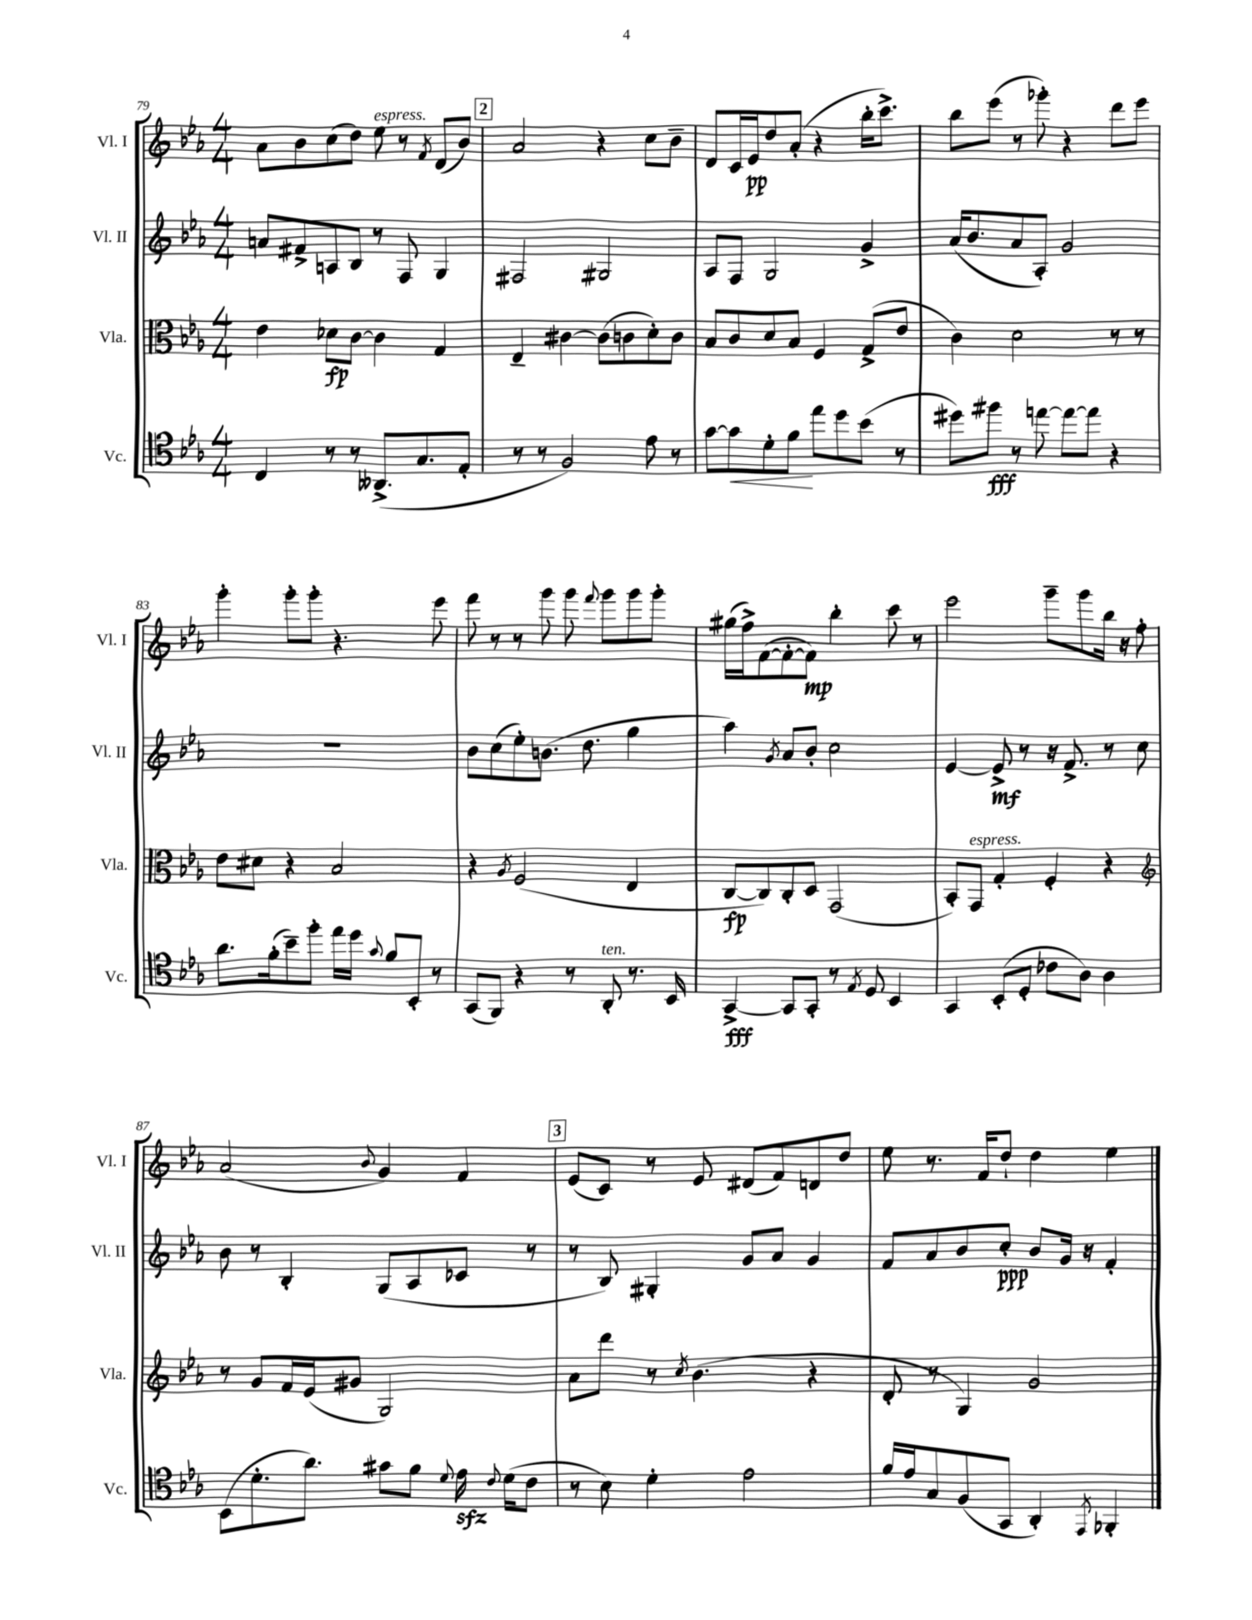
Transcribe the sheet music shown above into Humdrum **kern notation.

**kern	**kern	**kern	**kern
*staff4	*staff3	*staff2	*staff1
*clefC4	*clefC3	*clefG2	*clefG2
*k[b-e-a-]	*k[b-e-a-]	*k[b-e-a-]	*k[b-e-a-]
*M4/4	*M4/4	*M4/4	*M4/4
4C/	4e-\	8a/L	8a-\L
.	.	8f#^/	8b-\
8r	8d-\L	8A/	(8cc\
8r	[8c\J	8B-/J	8dd\J)
(8.AA--^/L	4c\]	8r	8ee-\
.	.	8F/	8r
8.G/	.	.	.
.	.	.	8qf/
.	4G/	4G/	(8d/L
8E-'/J	.	.	8b-/J)
=	=	=	=
8r	4E-~/	2F#/	2a-/
8r	.	.	.
2F/)	[4c#\	.	.
.	(8c#\]L	2G#/	4r
.	8c\	.	.
8e-\	8d'\)	.	8cc\L
8r	8c\J	.	8b-~\J
=	=	=	=
[8g\L	8B-/L	8A-/L	8d/L
8g\]	8c/	8F/J	16c/L
.	.	.	16e-/J
8d'\	8d/	2G/	8dd/
8f\J	8B-/J	.	(8a-'/J
8ee-\L	4F/	.	4r
8dd\	.	.	.
(8b-\J	(8G^/L	4g^/	16bb-'\LK
.	.	.	8.ccc^\J)
8r	8e-/J	.	.
=	=	=	=
8dd#\L)	4c\)	(16a-/LK	8bb-\L
.	.	8.b-/	.
8ff#\J	.	.	(8eee-\J
8r	2d\	8a-/	8r
[8ee\	.	8A-'/J)	8ggg-'\)
8ee\_L	.	2g/	4r
8ee\]J	.	.	.
4r	8r	.	8ddd\L
.	8r	.	8eee-\J
=	=	=	=
8.a-\L	8e-\L	1r	4ggg'\
.	8d#\J	.	.
(16f'\k	.	.	.
8b-~\)	4r	.	8ggg'\L
8ff'\J	.	.	8ggg'\J
16ee-\LL	2B-/	.	4.r
16dd\JJ	.	.	.
8qqg/	.	.	.
8f/L	.	.	.
8BB-'/J	.	.	.
8r	.	.	8eee-\
=	=	=	=
(8GG/L	4r	8b-\L	8fff\
8FF/J)	.	(8cc\	8r
.	8qA-/	.	.
4r	(2F/	8ee-'\)	8r
.	.	(8.b\J	8ggg\
8r	.	.	8ggg\
.	.	8.dd\	.
.	.	.	8qqfff/
8AA-'/	.	.	8ggg\L
8.r	4E-/	4gg\	8ggg\
.	.	.	8ggg'\J
16BB-/	.	.	.
=	=	=	=
[4GG^/	[8C/L	4aa-\)	(16gg#\LL
.	.	.	16ff^\J)
.	8C/])	.	([8f\
.	.	8qg/	.
8GG/]L	8C'/	8a-/L	8f'\_
8GG'/J	8D/J	8b-'/J	8f\]J)
8r	(2GG/	2cc\	4bb-'\
8qE-/	.	.	.
8D/	.	.	.
4BB-/	.	.	8ccc\
.	.	.	8r
=	=	=	=
4GG/	8BB-'/L)	[4e-/	2eee-\
.	8GG/J	.	.
(8BB-'/L	4G'/	8e-^/]	.
8D'/J	.	8r	.
8c-\L	4F'/	16r	8ggg~\L
.	.	8.f^/	.
8A-\J)	.	.	8ggg\
4A-\	4r	8r	16bb-\Jk
.	.	.	16r
.	.	8cc\	8ff'\
=	=	=	=
*	*clefG2	*	*
(8BB-\L	8r	8b-\	(2a-/
8.d'\	8g/L	8r	.
.	16f/L	4B-'/	.
8.a-\J)	(16e-/J	.	.
.	8g#/J	.	.
.	.	.	8qqb-/
8g#\L	2G/)	(8G/L	4g/)
8f\J	.	8A-/	.
8qqd/	.	.	.
16e-\	.	8c-/J	4f/
8qqc/	.	.	.
(16d\LK	.	.	.
8c\J	.	8r	.
=	=	=	=
8r	8a-\L	8r	(8e-/L
8B-\)	8ddd\J	8B-/)	8c/J)
4d'\	8r	4G#'/	8r
.	8qcc/	.	.
.	(4.b-\	.	8e-/
2e-\	.	8g/L	(8d#/L
.	.	8a-/J	8f/)
.	4r	4g/	8d/
.	.	.	8dd/J
=	=	=	=
16f/LL	8d'/	8f/L	8ee-\
16e-/J	.	.	.
8G/	8r	8a-/	8.r
(8F/	4G/)	8b-/	.
.	.	.	16f/LK
8GG/J	.	8cc'/J	8dd`/J
4AA-'/)	2g/	8b-/L	4dd\
.	.	16g/Jk	.
.	.	16r	.
8qEE-/	.	.	.
4FF-'/	.	4f'/	4ee-\
==	==	==	==
*-	*-	*-	*-
